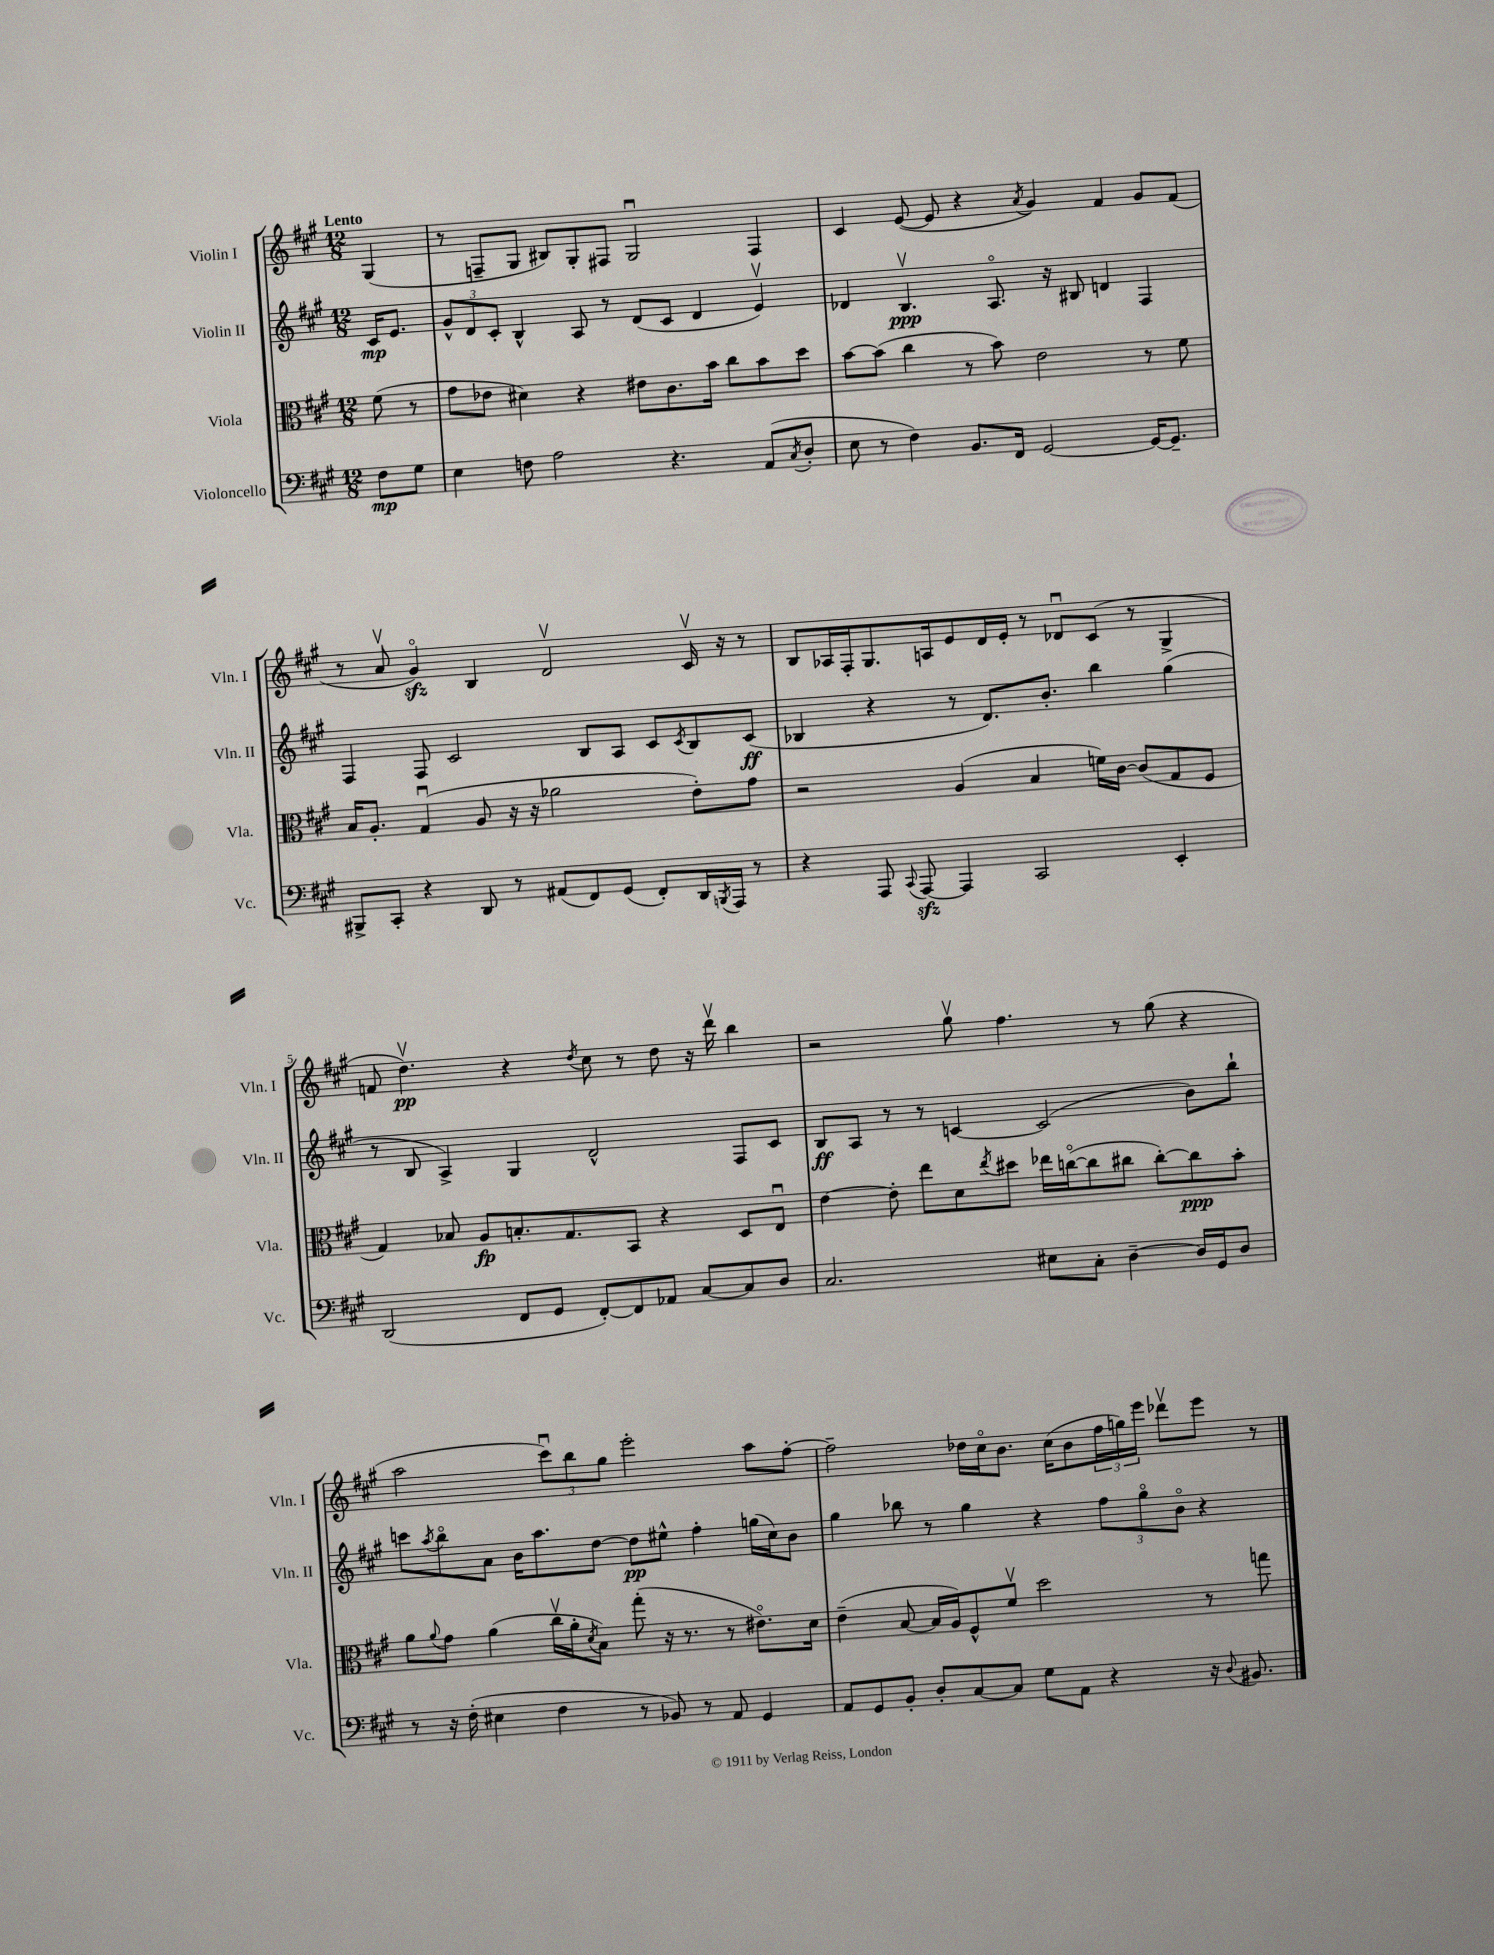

**kern	**kern	**kern	**kern
*staff4	*staff3	*staff2	*staff1
*clefF4	*clefC3	*clefG2	*clefG2
*k[f#c#g#]	*k[f#c#g#]	*k[f#c#g#]	*k[f#c#g#]
*M12/8	*M12/8	*M12/8	*M12/8
8F#	(8f#	16c#	(4G#
.	.	8.e	.
8G#	8r	.	.
=	=	=	=
4E	8g#	12g#^^	8r
.	.	12d	.
.	8e-	.	8F~
.	.	12c#'	.
8F	4d#)	4B^^	8G#
2A	.	.	8B#)
.	4r	8A	8G#'
.	.	8r	8F#
.	8e#	(8d	2G#u
4.r	8.c#	8c#	.
.	.	4d	.
.	16b	.	.
.	8cc#	.	.
(8AA	8b	4ev)	4F#
8qC#	.	.	.
8D'	8dd	.	.
=	=	=	=
8E	[8b	4d-	4c#
8r	(8b]	.	.
4F#)	4cc#	4.Bv	([8e
.	.	.	8e]
8.BB	8r	.	4r
.	8b)	8.Ao	.
16FF#	.	.	.
.	.	.	8qa
[2GG#	2e	.	4g#)
.	.	16r	.
.	.	8B#	.
.	.	4d	4f#
16GG#_	8r	4F#	8g#
8.GG#~]	.	.	.
.	8f#	.	(8f#
=	=	=	=
8BBB#^	16B	4F#	8r
.	8.A'	.	.
8CC#'	.	.	8av
4r	(4G#u	8F#	4g#o)
.	.	2c#	.
8DD	8A	.	4B
8r	16r	.	.
.	16r	.	.
(8AA#	2a-	.	2dv
8FF#)	.	8B	.
(8GG#	.	8A	.
8FF#')	.	8c#	.
.	.	8qc#	.
16DD	8e')	8B	16c#v
8qBBB	.	.	.
16AAA	.	.	16r
8r	8g#	(8c#	8r
=	=	=	=
4r	2r	4B-	8B
.	.	.	16A-
.	.	.	16F#'
8AAA	.	4r	8.G#
8qqCC#	.	.	.
[8AAA	.	.	.
.	.	.	16A
4AAA]	(4A	8r	8e
.	.	8.d)	16d
.	.	.	16e'
2CC#	4B	.	8r
.	.	8.b'	.
.	.	.	8d-u
.	16f)	4bb	(8c#
.	[16c#	.	.
.	(8c#]	.	8r
4EE'	8G#	(4gg#	4G#^
.	8F#	.	.
=	=	=	=
(2DD	4G#)	8r	8f
.	.	8B	4.ddv)
.	8B-	4A^)	.
.	8A	.	.
8FF#	8.B'	4G#	4r
8GG#	.	.	.
.	8.G#	.	.
.	.	.	8qdd
[8FF#')	.	2d^^	8cc#
8FF#]	8BB	.	8r
8AA-	4r	.	8dd
[8C#	.	.	16r
.	.	.	16dddv
8C#]	8D	8F#	4bb
8D	8Eu	8c#	.
=	=	=	=
2.C#	[4e	8B	2r
.	.	8A	.
.	8e']	8r	.
.	8ee	8r	.
.	8d	[4c	8gg#v
.	8qee	.	.
.	8dd#	.	4.ff#
8E#	16ee-	(2c]	.
.	([16cco	.	.
8C#'	8cc]	.	.
[4D~	8cc#	.	8r
.	[8cc#')	.	(8gg#
16D]	8cc#]	8b)	4r
16GG#	.	.	.
8D	8b'	8bb`	.
=	=	=	=
8r	8a	8ccc	2aa
.	8qqa	8qaa	.
16r	8g#	8bbo	.
(16F#'	.	.	.
4E#	(4a	8a	.
.	.	16b	.
.	.	8.aa	.
4F#	16cc#v	.	12ccc#u)
.	16a'	.	.
.	.	.	12bb
.	8qd	.	.
.	8B)	[8dd	.
.	.	.	12gg#
8r	(8gg#'	8dd]	2eee'
8BB-)	16r	8ee#^^	.
.	8.r	.	.
8r	.	4ff#'	.
8AA	8r	.	.
4GG#	8.e#o)	(16gg	8aa
.	.	16cc#)	.
.	.	8b	[8ff#'
.	16d	.	.
=	=	=	=
8AA	(4e~	4gg#	2ff#~]
8GG#	.	.	.
8BB'	[8B	8bb-	.
8D'	16B]	8r	.
.	16A)	.	.
[8C#	8F#^^	4gg#	16dd-
.	.	.	16cc#o
8C#]	8f#v	.	8.b
8G#	2dd	4r	.
.	.	.	(16cc#
8AA	.	.	8b
4r	.	12ff#	24ff#
.	.	.	24gg)
.	.	12gg#o	24eee
.	.	.	8ddd-v
.	.	12bo	.
16r	8r	4r	8eee
8qqD	.	.	.
8.BB#	.	.	.
.	8gg	.	8r
==	==	==	==
*-	*-	*-	*-
